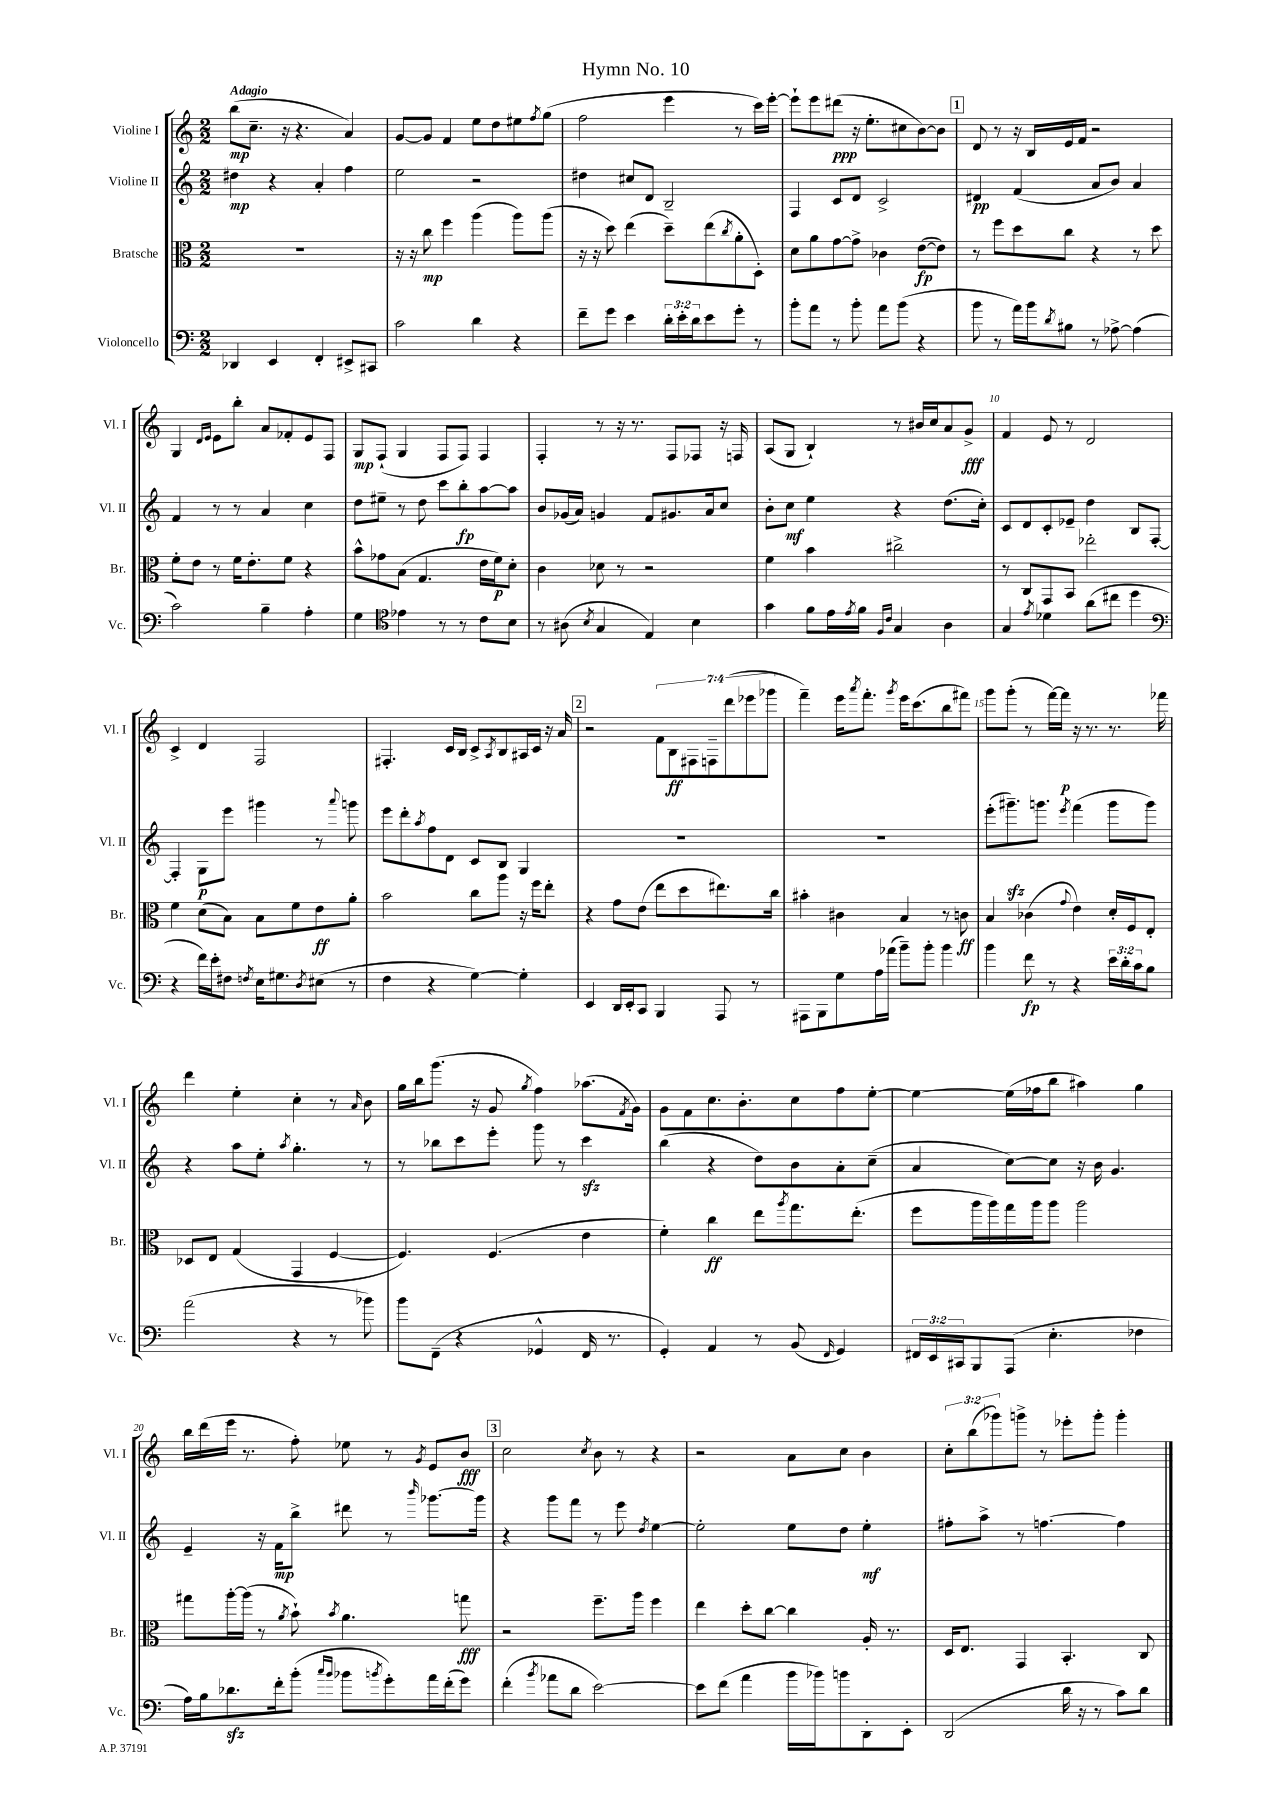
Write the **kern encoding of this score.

**kern	**kern	**kern	**kern
*staff4	*staff3	*staff2	*staff1
*clefF4	*clefC3	*clefG2	*clefG2
*k[]	*k[]	*k[]	*k[]
*M2/2	*M2/2	*M2/2	*M2/2
4DD-	1r	4dd#	(8bb
.	.	.	8.cc~
4EE	.	4r	.
.	.	.	16r
.	.	.	4.r
4FF'	.	4a'	.
8EE#^	.	4ff	4a)
8CC#	.	.	.
=	=	=	=
2c	16r	2ee	[8g
.	16r	.	.
.	8cc	.	8g]
.	4ff	.	4f
4d	(4aa	2r	8ee
.	.	.	8dd
4r	8aa)	.	8ee#
.	.	.	8qff
.	(8aa	.	(8gg
=	=	=	=
8f~	16r	4dd#	2ff
.	16r	.	.
8g	8dd)	.	.
4e	(4ee	8cc#	.
.	.	8d	.
24d'	8dd~)	2B~	4eee
24e'	.	.	.
24d	.	.	.
8e	(8ee	.	.
.	8qcc	.	.
8g'	8a'	.	8r
8r	8D')	.	16ccc)
.	.	.	[16eee'
=	=	=	=
8b'	8d	4F	8eee`]
8a	8a	.	8eee
8r	[8g	8c	(8ddd#
8b'	8g^]	8d	16r
.	.	.	8.ee'
8a	4c-	2c^	.
(8b	.	.	8cc#
4r	([8e	.	[8b)
.	8e])	.	8b]
=	=	=	=
8b	8r	4d#	8d
8r	8ff	.	8r
16a)	8dd	(4f	16r
16b	.	.	16B
8qd	.	.	.
8B#	8cc	.	16e
.	.	.	16f
8r	4r	8a	2r
[8A-^	.	8b)	.
(4A-]	8r	4a	.
.	8dd	.	.
=	=	=	=
2c)	8f'	4f	4G
.	8e	.	.
.	.	.	16qqd
.	.	.	16qqe
.	8r	8r	8e
.	16f	8r	8bb'
.	8.e'	.	.
4B~	.	4a	8a
.	8f	.	8f-'
4A'	4r	4cc	8e
.	.	.	8F
=	=	=	=
4G	8b^^	8dd	8G
.	8g-	8ee#~	(8F`
*clefC4	*	*	*
4e-	(8B	8r	4G
.	4.G	8dd	.
8r	.	8ccc	8F
8r	.	8bb'	8F)
8c	16e	[8aa	4F
.	16f)	.	.
8B	8d'	8aa]	.
=	=	=	=
8r	4c	8b	4F'
(8A#	.	(16g-	.
.	.	16a)	.
8qB	.	.	.
4G	8d-	4g	8r
.	8r	.	16r
.	.	.	8.r
4E)	2r	8f	.
.	.	8.g#	8F
4B	.	.	8F-
.	.	16a	.
.	.	8cc	16r
.	.	.	16F
=	=	=	=
4g	4f	8b'	(8A
.	.	8cc	8G
8f	4b	4ee	4B`)
16e	.	.	.
8qe	.	.	.
16f	.	.	.
16qqF	.	.	.
16qqc	.	.	.
4G	2cc#^	4r	8r
.	.	.	16b#
.	.	.	16cc
4A	.	(8.dd	8a
.	.	.	8g^
.	.	16cc')	.
=	=	=	=
4G	8r	8c	4f
.	8C	8d	.
8qe	.	.	.
4d-	8GG	8c'	8e
.	8BB	8e-~	8r
(8a	2ee-'	4dd	2d
8cc#	.	.	.
4dd	.	8B	.
.	.	[8F'	.
=	=	=	=
*clefF4	*	*	*
4r	4f	4F']	4c^
16f)	(8d	8G	4d
16e'	.	.	.
8F#	8B)	8eee	.
8qF	.	.	.
16E	8B	4ggg#	2F
8.G#	.	.	.
.	8f	.	.
8qD	.	.	.
(8E#	8e	8r	.
.	.	8qqaaa	.
8r	8a'	8ggg	.
=	=	=	=
4F	2b	8eee	4.F#'
.	.	8ddd'	.
.	.	8qaa	.
4r	.	8ff	.
.	.	8d	16c
.	.	.	16B
[4G)	8cc	8c	8c^
.	.	.	8qA
.	8aa	8B	8B
4G']	16r	4G	16A#
.	16ff	.	16c
.	8ee'	.	16r
.	.	.	16a
=	=	=	=
4EE	4r	1r	2r
16DD	8g	.	.
16EE'	.	.	.
8CC	(8e	.	.
4BBB	8ee	.	14f
.	.	.	14B
.	8dd	.	.
.	.	.	14F#
.	.	.	14F~
8AAA	8.ee#)	.	.
.	.	.	(14ddd
.	.	.	14eee-
8r	.	.	.
.	.	.	14ggg-
.	16cc	.	.
=	=	=	=
8AAA#	4b#'	1r	4fff~)
8BBB	.	.	.
8G	4c#	.	16eee
.	.	.	8qaaa
.	.	.	8.fff'
16A	.	.	.
(16a-	.	.	.
.	.	.	8qggg
8b~)	4B	.	16eee
.	.	.	(8.ccc
8b'	.	.	.
4b	8r	.	8bb
.	8c	.	8fff#)
=	=	=	=
4b	4B	(8eee'	8ggg
.	.	8.ggg#~)	(8ggg'
8f	(4c-	.	8r
.	.	8.ggg	.
8r	.	.	[16fff)
.	.	.	16fff]
.	8qqg	8qeee	.
4r	4e)	(4fff	16r
.	.	.	8.r
24e	16d'	8ggg	8.r
24d'	.	.	.
.	16F	.	.
24c	.	.	.
8B	8E'	8ggg)	.
.	.	.	16fff-
=	=	=	=
(2a	8D-	4r	4ddd
.	8E	.	.
.	(4G	8aa	4ee'
.	.	8ee'	.
.	.	8qaa	.
4r	4GG	4.gg'	4cc'
8r	[4F	.	8r
.	.	.	16qqa
8b-)	.	8r	8b
=	=	=	=
8b	4.F])	8r	16gg
.	.	.	16bb
(8FF~	.	8bb-	(8.ggg
4r	.	8ccc	.
.	.	.	16r
.	(4.F	8eee'	8g
.	.	.	8qgg
4GG-^^	.	8ggg	4ff)
.	.	8r	.
16FF	4e	4ccc	(8.aa-
8.r	.	.	.
.	.	.	8qf
.	.	.	16g)
=	=	=	=
4GG')	4f')	(4bb	8g
.	.	.	8f
4AA	4cc	4r	8.cc
.	.	.	8.b'
8r	8ee	8dd)	.
.	8qaa	.	.
(8BB	8.gg	8b	8cc
16qqFF	.	.	.
4GG)	.	8a'	8ff
.	(8.ee'	.	.
.	.	(8cc~	[8ee'
=	=	=	=
24FF#	8ff	4a	4ee_
24EE	.	.	.
24CC#	.	.	.
8BBB	16aa	.	.
.	16aa)	.	.
(8AAA	16gg	[8cc)	(16ee]
.	16aa	.	16ff-
4.E'	8aa	8cc]	8bb
.	2aa	16r	4aa#)
.	.	16b	.
.	.	4.g	.
4F-	.	.	4gg
=	=	=	=
16A)	8gg#	4e~	16bb
16B	.	.	(16ddd
8.d-	[16aa'	.	16eee
.	(16aa]	.	8.r
.	8r	16r	.
16f'	.	16f	.
.	8qa	.	.
(8b'	8b`)	8bb^	8ff')
16qqcc	.	.	.
16qqb	8qb	.	.
8b-	4.a	8ddd#	8ee-
8qb	.	.	.
8g')	.	8r	8r
.	.	16qqbbb	8qg
16a	.	[8.ggg-	8e
(16f'	.	.	.
8g)	8gg	.	8b
.	.	16ggg-]	.
=	=	=	=
(4f'	2r	4r	2cc
8qb	.	.	.
8a-	.	8ggg	.
8d	.	8fff	.
.	.	.	8qcc
[2e)	8.ff~	8r	8b
.	.	8eee	8r
.	16aa	.	.
.	.	8qdd	.
.	4ff	[4ee	4r
=	=	=	=
8e]	4ee	2ee']	2r
(8f	.	.	.
4a	8dd'	.	.
.	[8cc	.	.
16b	4cc]	8ee	8a
16b-)	.	.	.
8b	.	8dd	8cc
8DD'	16A'	4ee'	4b
.	8.r	.	.
8EE'	.	.	.
=	=	=	=
(2DD	16D	8ff#'	12cc'
.	8.E	.	.
.	.	.	(12bb
.	.	8aa^	.
.	.	.	12ggg-)
.	4GG	8r	8ggg^
.	.	[4.ff	8r
16d	4.BB'	.	8eee-'
16r	.	.	.
8r	.	.	8ggg'
8c)	.	4ff]	4ggg'
8d	8C	.	.
==	==	==	==
*-	*-	*-	*-
